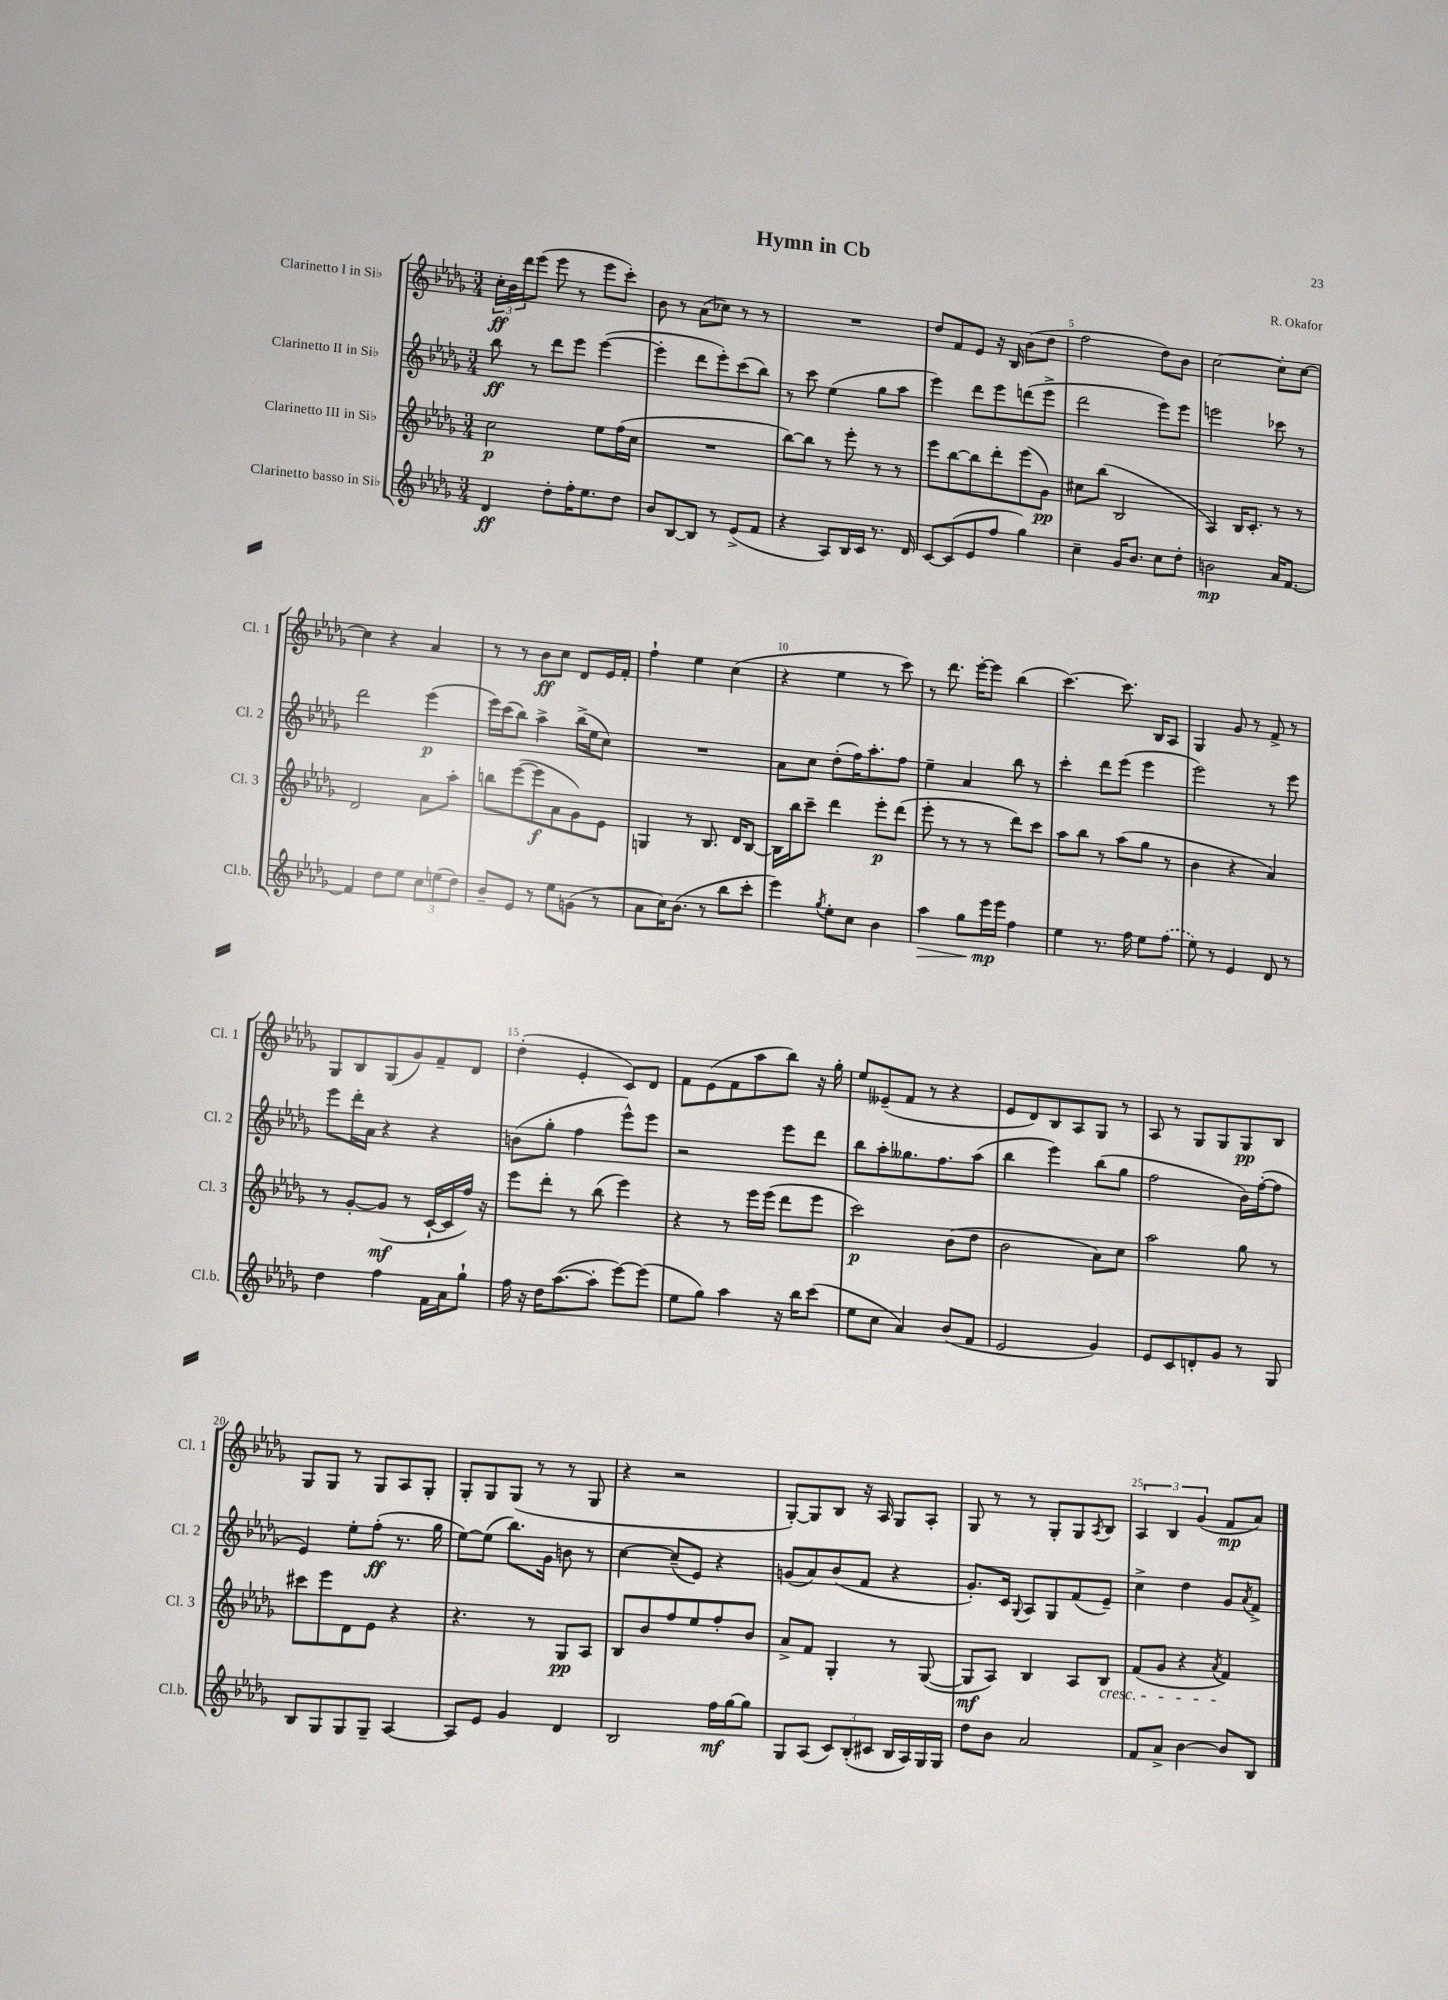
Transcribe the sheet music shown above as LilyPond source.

\header { title = "Hymn in Cb" composer = "R. Okafor" }
<<
\new StaffGroup <<
\new Staff = "s0" \with { instrumentName = "Clarinetto I in Sib" shortInstrumentName = "Cl. 1" } {
    \clef treble \key des \major \numericTimeSignature \time 3/4
    \tuplet 3/2 { c''16-.\ff bes'16 des'''16 } ees'''8( ees'''8 r8 ees'''8 c'''8-.) |
    bes'8 r8 aes'8( ces''8) r8 r8 |
    R2. |
    des''8 f'8 ees'8 r16 bes16 bes'8( des''8 |
    f''2 des''8) bes'8 |
    c''2~ c''8-. c''8~ |
    c''4 r4 aes'4 |
    r8 r8 bes'8\ff c''8 des'8 ees'16 f'16-. |
    f''4-! ees''4 c''4( |
    r4 ees''4 r8 c'''8) |
    r8 des'''8. ees'''16~-. ees'''8 bes''4( |
    c'''4.~) c'''8. bes16 aes8 |
    ges4 ges'8 r8 f'8-> r8 |
    ges8 bes8 ges8( ges'8) f'8-- des'8 |
    des''4-.( ees'4-. c'8) des'8 |
    f'8 ees'8( f'8 aes''8 bes''8) r16 ges''16-. |
    ees''8 eeses'8--( f'8 r8 r4 |
    ees'8 des'8) bes8 aes8 ges8 r8 |
    aes8 r8 ges8 ges8 ges8\pp bes8 |
    ges8 ges8 r8 ges8 aes8 ges8-. |
    ges8-. ges8 ges8( r8 r8 ges8 |
    r4 r2 |
    ges8~-.) ges8 bes8 r16 aes16 ges8 aes8-. |
    ges8 r8 r8 ges8-. ges8 \acciaccatura { aes8 } bes8 |
    \tuplet 3/2 { aes4 bes4 ges'4( } f'8\mp aes'8) \bar "|." |
}
\new Staff = "s1" \with { instrumentName = "Clarinetto II in Sib" shortInstrumentName = "Cl. 2" } {
    \clef treble \key des \major \numericTimeSignature \time 3/4
    bes''8\ff r8 des'''8 ees'''8 ees'''4~( |
    ees'''4-. des'''8 ees'''8-.) c'''8( bes''8) |
    r8 c'''8 ees''4( ges''8 aes''8 |
    ees'''4) des'''8 ees'''8 d'''8( ees'''8-> |
    des'''2 ees'''8) ees'''8 |
    e'''2 ces'''8 r8 |
    des'''2 ees'''4\p( |
    ees'''16) c'''16( bes''8) aes''4-> bes''16->( ees''16 c''8) |
    R2. |
    aes'8 c''8 des''8-.( f''16) aes''8.-. f''8 |
    ees''4-- aes'4 bes''8 r8 |
    c'''4-. des'''8 ees'''8( ees'''4 |
    ees'''2) r8 ees'''8 |
    ees'''8 des'''16-. aes'16 r4 r4 |
    b'8( ges''8-. f''4 ees'''8-^) ees'''8 |
    r2 ees'''8 des'''8 |
    bes''8 aes''8-. geses''8. f''8. aes''8( |
    bes''4 ees'''4) bes''8( ges''8 |
    f''2 bes'16) f''16~-.( f''8 |
    ees'4) ees''8-. f''8-.\ff( r8. ges''16 |
    ees''8~) ees''8( bes''8.) ges'16 b'8 r8 |
    c''4~ c''8--( ees'8) r4 |
    g'8( aes'8) bes'8( f'8 r4 |
    ges'8.-.) c'16 \appoggiatura { ges8 } aes8 ges8 f'8( ees'8--) |
    c''4-> des''4 ges'8 \acciaccatura { aes'8 } f'8-> \bar "|." |
}
\new Staff = "s2" \with { instrumentName = "Clarinetto III in Sib" shortInstrumentName = "Cl. 3" } {
    \clef treble \key des \major \numericTimeSignature \time 3/4
    c''2\p ees''8 f''16( c''16 |
    R2. |
    bes''8~) bes''8 r8 ees'''8-. r8 r8 |
    ees'''8 bes''8~ bes''8 des'''8-. ees'''8( ges'8\pp) |
    cis''8 bes''8( bes2 |
    aes4) bes16 c'8.-. r8 r8 |
    des'2 aes'8 aes''8-. |
    b''8 ees'''8~( ees'''8\f aes'8 ges'8) ees'8 |
    g4 r8 bes8. des'16 bes8~ |
    bes16 bes''16 c'''8-- des'''4 ees'''8-.\p des'''8( |
    ees'''8-. r8 r8 r8 des'''8) c'''8 |
    aes''8 bes''8 r8 aes''8( ges''8 r8 |
    bes'4 r4 aes'4) |
    r8 ges'8~-. ges'8\mf( r8 c'16~-! c'16 f''16) r16 |
    ees'''8 des'''8-. r8 bes''8( ees'''4) |
    r4 r8 ees'''16 ees'''16( des'''8 ees'''8 |
    c'''2\p) bes'8( des''8 |
    bes'2 aes'8) c''8 |
    aes''2 ges''8 r8 |
    cis'''8 ees'''8 des'8 ees'8 r4 |
    r4. r8 ges8\pp aes8 |
    bes8 bes'8 f''8 ees''8 f''8-. bes'8 |
    aes'8-> f'8 ges4-. r8 ges8~( |
    ges8\mf aes8) bes4 aes8 bes8\cresc |
    f'8( ges'8 r4 \acciaccatura { aes'8 } f'4\!) \bar "|." |
}
\new Staff = "s3" \with { instrumentName = "Clarinetto basso in Sib" shortInstrumentName = "Cl.b." } {
    \clef treble \key des \major \numericTimeSignature \time 3/4
    des'4\ff des''8-. f''16-. ees''8. des''8 |
    bes'8 bes8~ bes8 r8 ees'8->( f'8 |
    r4 aes8) bes16 c'16 r8. des'16 |
    c'8~ c'8( ees'8 f''8 ges''4) |
    c''4-- ges'16 bes'8. c''8 des''8-. |
    b'2\mp aes'16 f'8.~ |
    f'4 des''8 ees''8 \tuplet 3/2 { c''8 e''8( des''8) } |
    bes'8-- ees'8 r8 ees''8 g'8( r8 |
    aes'8 c''16) bes'8.( r8 bes''8 c'''8-. |
    ees'''4) \acciaccatura { ges''8 } ees''8-. c''8 bes'4 |
    aes''4\> ges''8 ees'''16\mp\! ees'''16 f''4 |
    ees''4 r8. f''16 ees''8 \once \slurDashed f''8( |
    ees''8) r8 ees'4 des'8 r8 |
    des''4 f''4 f'16 aes'16 ges''8-! |
    f''16 r16 des''16 aes''8.~( aes''8-. ees'''8~) ees'''8( |
    ees''8 ges''8) aes''4 r16 bes''16 c'''8( |
    ees''8 c''8 aes'4) bes'8( f'8 |
    ees'2 ges'4) |
    ees'8 c'8 d'8-. ges'8 r8 ges8 |
    bes8 ges8 ges8 ges8-- aes4~ |
    aes8 ees'8 ges'4 des'4 |
    bes2 f''16\mf ges''16~ ges''8 |
    ges8 aes8( \tuplet 3/2 { c'8) bes8-.( cis'8 } bes16 aes16) ges16 ges16 |
    des''8 bes'8 aes'2 |
    f'8 aes'8-> bes'4~ bes'8 bes8 \bar "|." |
}
>>
>>
\layout { \context { \Score \override BarNumber.break-visibility = ##(#f #t #t) barNumberVisibility = #(every-nth-bar-number-visible 5) } }
